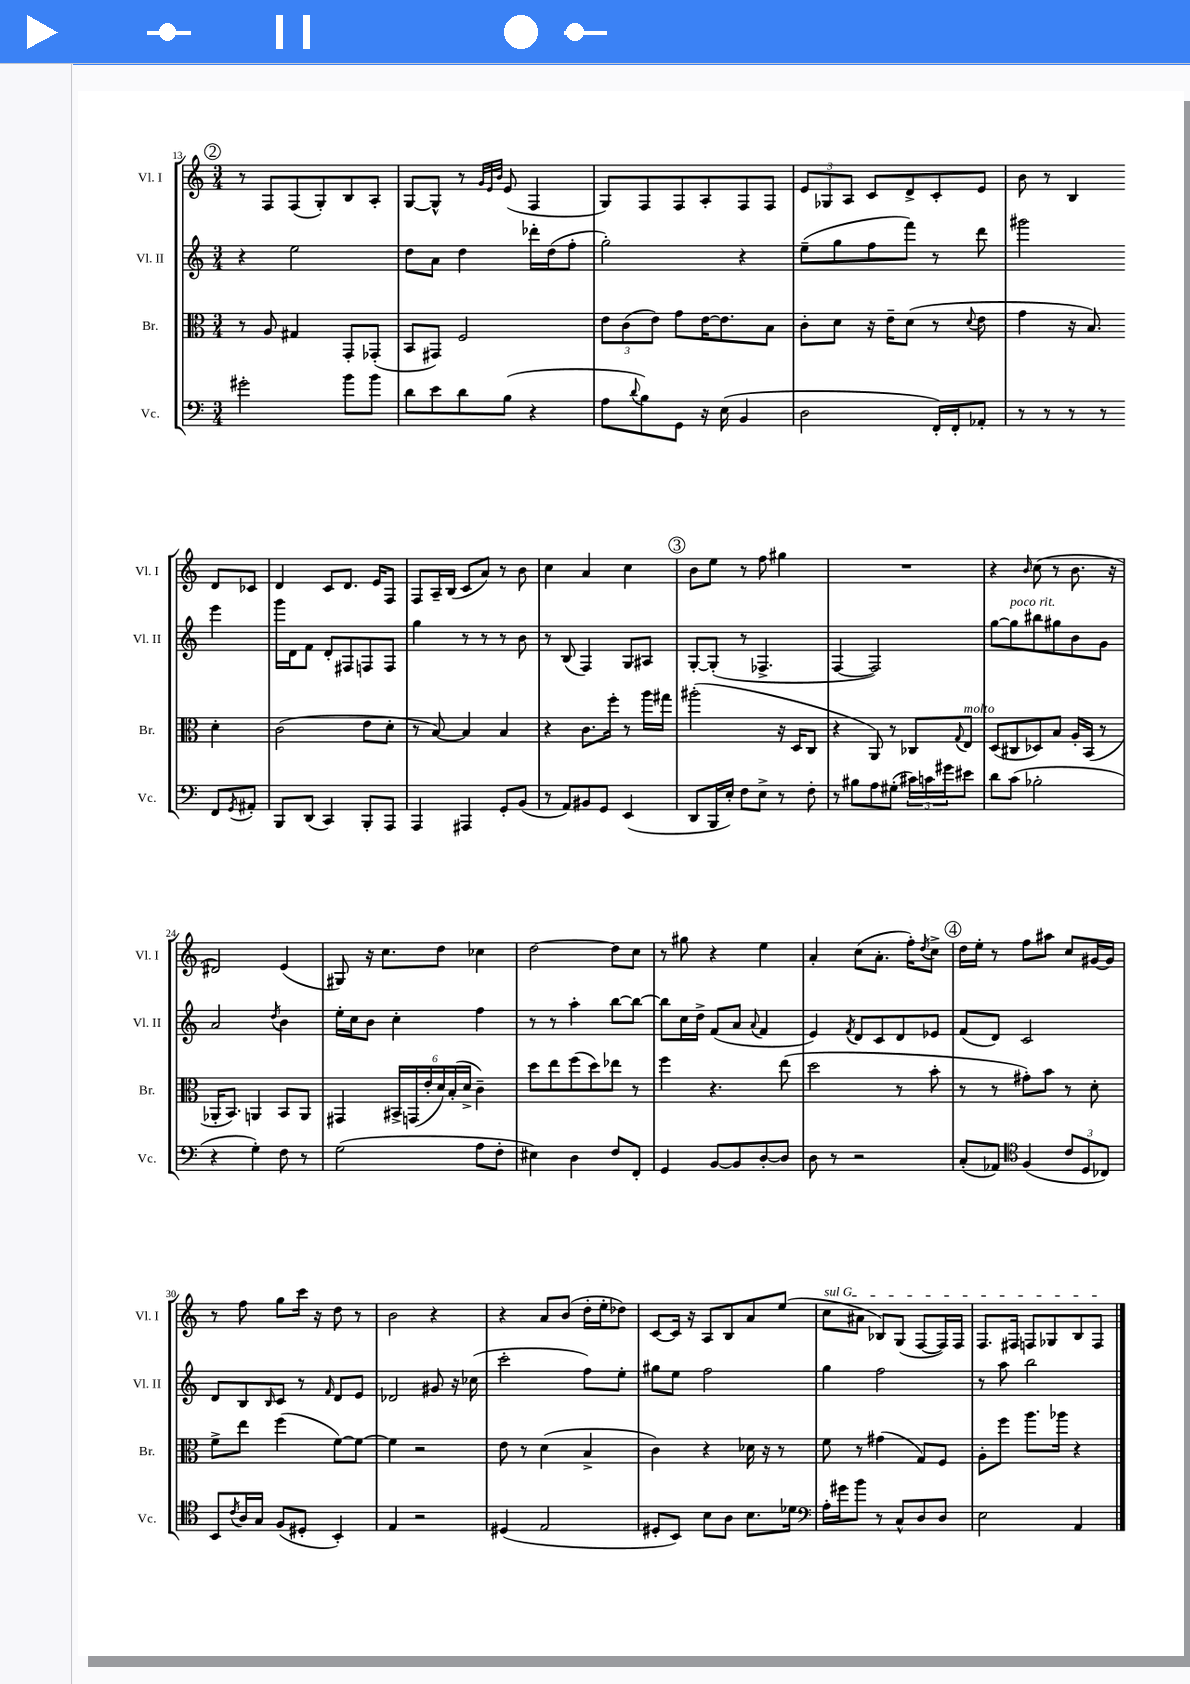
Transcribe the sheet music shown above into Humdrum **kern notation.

**kern	**kern	**kern	**kern
*part4	*part3	*part2	*part1
*staff4	*staff3	*staff2	*staff1
*I"Vc.	*I"Br.	*I"Vl. II	*I"Vl. I
*I'Vc.	*I'Br.	*I'Vl. II	*I'Vl. I
*clefF4	*clefC3	*clefG2	*clefG2
*k[]	*k[]	*k[]	*k[]
*M3/4	*M3/4	*M3/4	*M3/4
!!LO:REH:place=s1:t=2
=13	=13	=13	=13
2g#X'\	8r	4r	8r
.	8A/	.	8F/L
.	4G#X/	2ee\	(8F/
.	.	.	8G'/)
8b\L	8GG'/L	.	8B/
8b\J	(8GG-X'/J	.	8A'/J
=14	=14	=14	=14
8d\L	8BB/L	8dd\L	[8G/L
8e\	8GG#X/J)	8a\J	8G^^/J]
8d\	2F/	4dd\	8r
.	.	.	32qqg/LLL
.	.	.	32qqe/
.	.	.	32qqb/JJJ
(8B\J	.	.	(8e/
4r	.	16ddd-X'\LL	4F/
.	.	(16dd\J	.
.	.	8ff'\J	.
=15	=15	=15	=15
8A\L	12e\L	2gg'\)	8G/L)
.	(12c\	.	.
8qqd/	.	.	.
8B\)	.	.	8F/
.	12e\J)	.	.
8GG\J	8g\L	.	8F/
16r	[16e\K	.	8A'/
(16E\	8.e\]	.	.
4BB/	.	4r	8F/
.	8B\J	.	8F/J
=16	=16	=16	=16
2D\	8c'\L	(8ee~\L	12e/L
.	.	.	12G-X/
.	8d\J	8gg\	.
.	.	.	12A/J
.	16r	8ff\	8c/L
.	16e~\KL	.	.
.	(8d\J	8fff\J)	8d^/
16FF'/LL)	8r	8r	8c'/
16FF'/J	.	.	.
.	8qqd/	.	.
8AA-X'/J	8e\	8ddd\	8e/J
=17	=17	=17	=17
8r	4g\	2ggg#X\	8b\
8r	.	.	8r
8r	16r	.	4B/
.	8.B/)	.	.
8r	.	.	.
8FF/L	4d'\	4eee\	8d/L
8qGG/	.	.	.
8AA#X'/J	.	.	8c-X/J
!!LO:LB:g=z
=18	=18	=18	=18
8BBB/L	(2c\	16ggg\LL	4d/
.	.	16d\J	.
(8DD/J	.	8f\J	.
4CC/)	.	8d'/L	8c/L
.	.	8F#X/	8.d/J
8BBB'/L	8e\L	8Fn/	.
.	.	.	16e/KL
8AAA/J	8d'\J	8F/J	8F/J
=19	=19	=19	=19
4AAA/	8r	4gg\	8F/L
.	[8B/)	.	16A~/L
.	.	.	(16B/JJ
4AAA#X/	4B/]	8r	8c/L
.	.	8r	8a/J)
8GG'/L	4B/	8r	8r
(8BB/J	.	8b\	8b\
=20	=20	=20	=20
8r	4r	8r	4cc\
8AA/L)	.	(8B/	.
8BB#X/	8.c\L	4F/)	4a/
8GG/J	.	.	.
.	16ff'\Jk	.	.
(4EE/	8r	8G/L	4cc\
.	16aa\LL	8A#X/J	.
.	16gg#X\JJ	.	.
!!LO:REH:place=s1:t=3
=21	=21	=21	=21
8DD/L	(2aa#X'\	[8G'/L	8b\L
16BBB/L	.	(8G'/J]	8ee\J
16E'/JJ)	.	.	.
8F\L	.	8r	8r
8E^\J	.	4.F-X^/	8ff\
8r	16r	.	4gg#X\
.	16D/KL	.	.
8F'\	8C/J	.	.
=22	=22	=22	=22
8r	4r	[4F/	2.r
8B#X\L	.	.	.
8A\	8AA/)	2F/])	.
(8G#X'\J	8r	.	.
24c#X\LL)	8C-X/L	.	.
24cn\	.	.	.
24g#X\J	.	.	.
.	8qqG/	.	.
!	!LO:TX:a:i:t=molto	!	!
8e#X\J	8E/J	.	.
=23	=23	=23	=23
8d\L	(8D/L	[8gg\L	4r
!	!	!LO:TX:a:i:t=poco rit.	!
(8c\J	8C#X/	8gg\]	.
.	.	.	16qqb/
2B-X'\	8D-X/)	8bb#X\	(8cc\
.	8B/J	8gg#X\	8r
.	16A'/LL	8b\	8.b\
.	(16BB/JJ	.	.
.	8r	8g\J	.
.	.	.	16r
!!LO:LB:g=z
=24	=24	=24	=24
4r	16AA-X'/KL	2a/	2d#X/)
.	8.BB/J)	.	.
4G'\)	4AAn/	.	.
.	.	8qdd/	.
8F\	8BB/L	4b\	(4e/
8r	8AA/J	.	.
=25	=25	=25	=25
(2G\	4GG#X/	16ee'\LL	8G#X/)
.	.	16cc\J	.
.	.	8b\J	16r
.	.	.	8.cc\L
.	24BB#X^/LL	4cc'\	.
.	(24GGn/	.	.
.	24e'/	.	.
.	24d/)	.	8dd\J
.	(24B'/	.	.
.	24d^/JJ	.	.
8A\L	4c~\)	4ff\	4cc-X\
8F'\J	.	.	.
=26	=26	=26	=26
4E#X\)	8dd\L	8r	[2dd\
.	8ee\	8r	.
4D\	(8ff\	4aa'\	.
.	8dd\)	.	.
8F/L	8ee-X\J	[8bb\L	8dd\L]
8FF'/J	8r	8bb\J_	8cc\J
=27	=27	=27	=27
4GG/	4ff\	8bb\L]	8r
.	.	16cc\L	8gg#X\
.	.	16dd^\JJ	.
[8BB/L	4.r	(8f/L	4r
8BB/]	.	8a/J	.
.	.	8qqa/	.
[8D'/	.	4f/	4ee\
8D/J]	(8ee\	.	.
=28	=28	=28	=28
8D\	2dd\	4e/)	4a'/
8r	.	.	.
.	.	8qf/	.
2r	.	8d/L	(8cc\L
.	.	8c/	8.a'\J
.	8r	8d/	.
.	.	.	16ff'\KL)
.	.	.	8qdd/
.	8b'\	8e-X/J	8cc^\J
!!LO:REH:place=s1:t=4
=29	=29	=29	=29
(8C'/L	8r	(8f/L	16dd\LL
.	.	.	16ee'\JJ
8AA-X/J)	8r	8d/J)	8r
*clefC4	*	*	*
(4F/	8g#X'\L)	2c/	8ff\L
.	8b\J	.	8aa#X\J
12c/L	8r	.	8cc/L
12D/	.	.	.
.	8d'\	.	[16g#X/L
12C-X/J)	.	.	.
.	.	.	16g#/JJ]
!!LO:LB:g=z
=30	=30	=30	=30
8BB/L	8f^\L	8d/L	8r
8qc/	.	.	.
16A/L	8ee\J	8B/	8ff\
16G/JJ	.	.	.
.	.	16qqB/	.
(8F/L	(4ff\	8c/J	8gg\L
8D#X'/J	.	8r	16ccc\Jk
.	.	.	16r
.	.	16qqf/	.
4BB'/)	[8f\L)	8d/L	8dd\
.	8f\J_	8e/J	8r
=31	=31	=31	=31
4E/	4f\]	2d-X/	2b\
2r	2r	.	.
.	.	8g#X/	4r
.	.	16r	.
.	.	(16cc-X\	.
=32	=32	=32	=32
(4D#X/	8e\	2ccc'\	4r
.	8r	.	.
2E/	(4d\	.	8a/L
.	.	.	(8b/J
.	4B^/	8ff\L)	16dd'\LL
.	.	.	16ee'\J
.	.	8ee'\J	8dd-X\J)
=33	=33	=33	=33
8D#X'/L	4c\)	8gg#X\L	[8c/L
8BB/J)	.	8ee\J	16c/Jk]
.	.	.	16r
8B\L	4r	2ff\	8A/L
8A\J	.	.	8B/
8.B\L	16d-X\	.	8a/
.	16r	.	.
.	8r	.	(8ee/J
16d-X\Jk	.	.	.
=34	=34	=34	=34
*clefF4	*	*	*
!	!	!	!LO:TX:a:i:t=sul G
16A'\LL	8f\	4gg\	8cc\L
16g#X\J	.	.	.
8b\J	8r	.	8a#X\J
8r	(4g#X\	2ff\	8B-X/L)
8C^^/L	.	.	(8G/J
8D/	8G/L)	.	[8F/L
8D/J	8F/J	.	16F/L])
.	.	.	16F/JJ
=35	=35	=35	=35
2E\	8A'\L	8r	8.F/L
.	8ff\J	8aa\	.
.	.	.	16F#X/Jk
.	8.aa\L	2bb\	8Fn/L
.	.	.	8G-X/
.	16aa-X\Jk	.	.
4AA/	4r	.	8B/
.	.	.	8F/J
==	==	==	==
*-	*-	*-	*-
